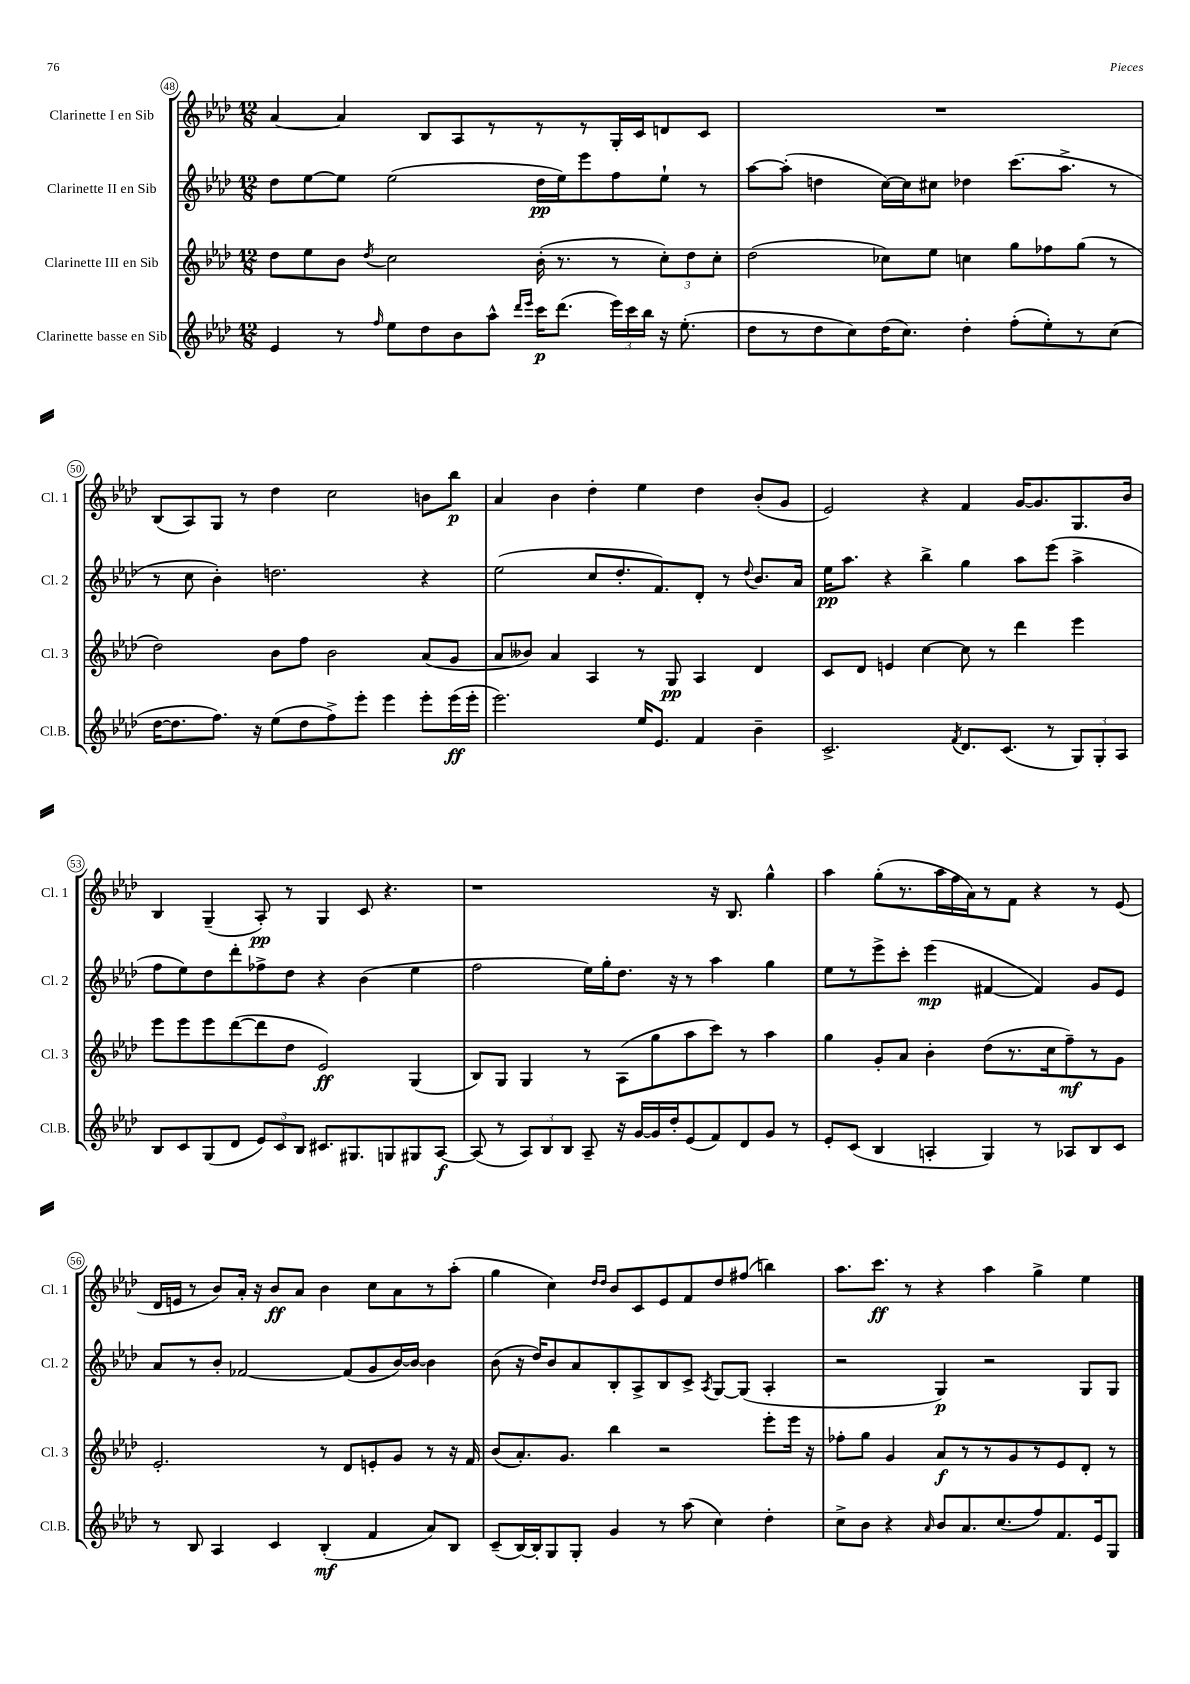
<<
\new StaffGroup <<
\new Staff = "s0" \with { instrumentName = "Clarinette I en Sib" shortInstrumentName = "Cl. 1" } {
    \clef treble \key aes \major \numericTimeSignature \time 12/8
    \autoBeamOff aes'4~ aes'4 bes8[ aes8 r8 r8 r8 g16-. c'16 d'8 c'8] |
    R1. |
    bes8[( aes8) g8] r8 des''4 c''2 b'8[ bes''8]\p |
    aes'4 bes'4 des''4-. ees''4 des''4 bes'8[-.( g'8] |
    ees'2) r4 f'4 g'16[~ g'8. g8. bes'16] |
    bes4 g4--( aes8-.\pp) r8 g4 c'8 r4. |
    r1 r16 bes8. g''4-^ |
    aes''4 g''8[-.( r8. aes''16 f''16 aes'16) r8 f'8] r4 r8 ees'8( |
    des'16[ e'16] r8 bes'8[) aes'16]-. r16 bes'8[\ff aes'8] bes'4 c''8[ aes'8 r8 aes''8]-.( |
    g''4 c''4) \grace { des''16[ des''16] } bes'8[ c'8 ees'8 f'8 des''8 fis''8]( b''4) |
    aes''8.[ c'''8.]\ff r8 r4 aes''4 g''4-> ees''4 \bar "|." |
}
\new Staff = "s1" \with { instrumentName = "Clarinette II en Sib" shortInstrumentName = "Cl. 2" } {
    \clef treble \key aes \major \numericTimeSignature \time 12/8
    \autoBeamOff des''8[ ees''8~ ees''8] ees''2( des''16[\pp ees''16) ees'''8 f''8 ees''8]-! r8 |
    aes''8[~ aes''8]-.( d''4 c''16[~) c''16 cis''8] des''4 c'''8.[( aes''8.]-> r8 |
    r8 c''8 bes'4-.) d''2. r4 |
    ees''2( c''8[ des''8.-. f'8.) des'8]-. r8 \appoggiatura { des''8 } bes'8.[ aes'16] |
    ees''16[\pp aes''8.] r4 bes''4-> g''4 aes''8[ ees'''8]( aes''4-> |
    f''8[ ees''8) des''8 des'''8-. fes''8-> des''8] r4 bes'4( ees''4 |
    f''2 ees''16[) g''16-. des''8.] r16 r8 aes''4 g''4 |
    ees''8[ r8 ees'''8-> c'''8]-. ees'''4\mp( fis'4~ fis'4) g'8[ ees'8] |
    aes'8[ r8 bes'8]-. fes'2~ fes'8[( g'8 bes'16~) bes'16]~ bes'4 |
    bes'8( r16 des''16[) bes'8 aes'8 bes8-. aes8-> bes8 c'8]-> \acciaccatura { aes8 } g8[~ g8]( aes4-. |
    r2 g4\p) r2 g8[ g8] \bar "|." |
}
\new Staff = "s2" \with { instrumentName = "Clarinette III en Sib" shortInstrumentName = "Cl. 3" } {
    \clef treble \key aes \major \numericTimeSignature \time 12/8
    \autoBeamOff des''8[ ees''8 bes'8] \acciaccatura { des''8 } c''2 bes'16-.( r8. r8 \tuplet 3/2 { c''8[-.) des''8 c''8]-. } |
    des''2( ces''8[) ees''8] c''4 g''8[ fes''8 g''8]( r8 |
    des''2) bes'8[ f''8] bes'2 aes'8[( g'8] |
    aes'8[ beses'8]) aes'4 aes4 r8 g8\pp aes4 des'4 |
    c'8[ des'8] e'4 c''4~ c''8 r8 des'''4 ees'''4 |
    ees'''8[ ees'''8 ees'''8 des'''8~( des'''8 des''8] ees'2\ff) g4( |
    bes8[) g8] g4 r8 aes8[( g''8 aes''8 c'''8]) r8 aes''4 |
    g''4 g'8[-. aes'8] bes'4-. des''8[( r8. c''16 f''8--\mf) r8 g'8] |
    ees'2.-. r8 des'8[ e'8-. g'8] r8 r16 f'16 |
    bes'8[( aes'8.-.) g'8.] bes''4 r2 ees'''8[-. ees'''16] r16 |
    fes''8[-. g''8] g'4 aes'8[\f r8 r8 g'8 r8 ees'8 des'8]-. r8 \bar "|." |
}
\new Staff = "s3" \with { instrumentName = "Clarinette basse en Sib" shortInstrumentName = "Cl.B." } {
    \clef treble \key aes \major \numericTimeSignature \time 12/8
    \autoBeamOff ees'4 r8 \grace { f''16 } ees''8[ des''8 bes'8 aes''8]-^ \grace { des'''16[ ees'''16] } c'''16[\p des'''8.]( \tuplet 3/2 { ees'''16[) c'''16 bes''16] } r16 ees''8.-.( |
    des''8[ r8 des''8 c''8) des''16( c''8.]) des''4-. f''8[-.( ees''8-.) r8 c''8]( |
    des''16[~ des''8. f''8.]) r16 ees''8[( des''8 f''8->) ees'''8]-. ees'''4 ees'''8[-. ees'''16\ff( ees'''16]-. |
    ees'''2.) ees''16[ ees'8.] f'4 bes'4-- |
    c'2.-> \acciaccatura { f'8 } des'8.[ c'8.]( r8 \tuplet 3/2 { g8[) g8-. aes8] } |
    bes8[ c'8 g8( des'8] \tuplet 3/2 { ees'8[) c'8 bes8] } cis'8.[ gis8. g8 gis8 aes8]~\f |
    aes8( r8 \tuplet 3/2 { aes8[) bes8 bes8] } aes8-- r16 g'16[~ g'16 des''16-. ees'8( f'8) des'8 g'8] r8 |
    ees'8[-. c'8]( bes4 a4-. g4) r8 aes8[ bes8 c'8] |
    r8 bes8 aes4 c'4 bes4-.\mf( f'4 aes'8[) bes8] |
    c'8[--( bes16~) bes16-. g8 g8]-. g'4 r8 aes''8( c''4) des''4-. |
    c''8[-> bes'8] r4 \grace { aes'16 } bes'8[ aes'8. c''8.( f''8) f'8. ees'16 g8] \bar "|." |
}
>>
>>
\layout { \context { \Score currentBarNumber = #48 \override BarNumber.stencil = #(make-stencil-circler 0.1 0.3 ly:text-interface::print) } }
